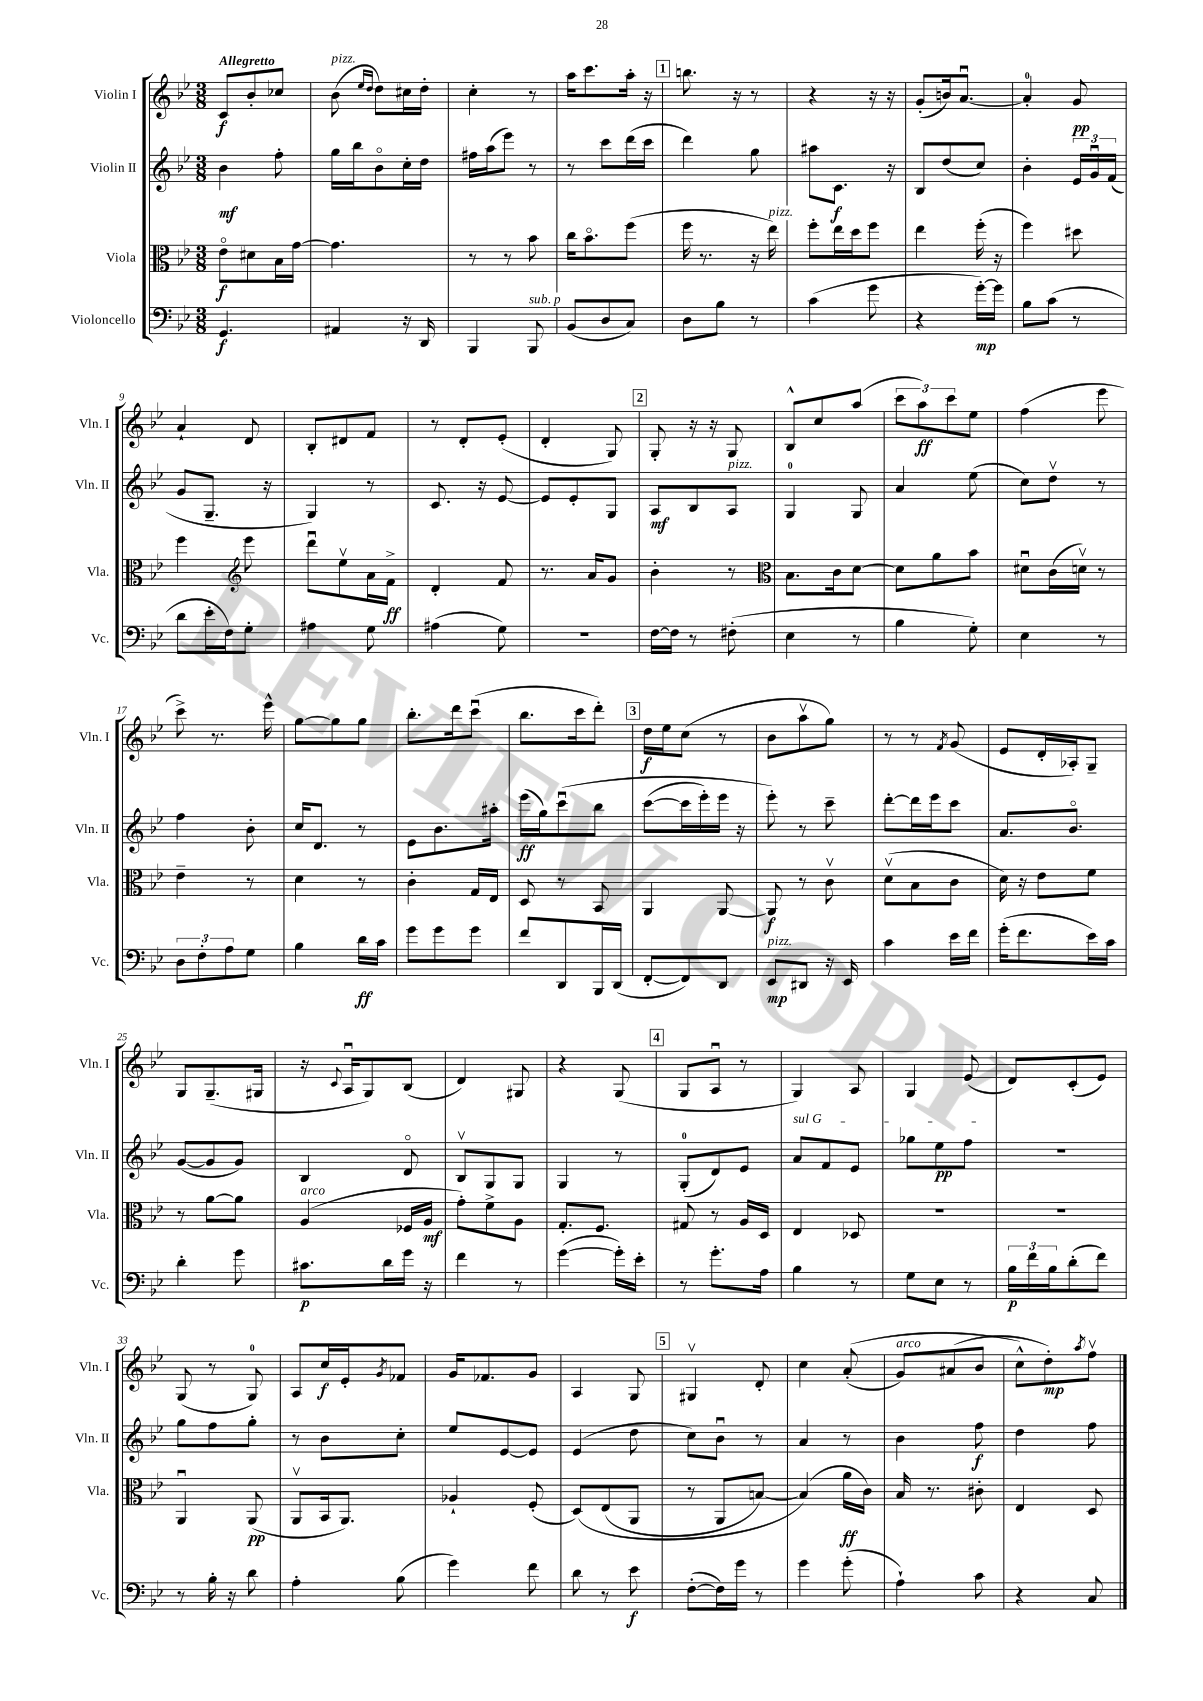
<<
\new StaffGroup <<
\new Staff = "s0" \with { instrumentName = "Violin I" shortInstrumentName = "Vln. I" } {
    \clef treble \key bes \major \numericTimeSignature \time 3/8 \tempo "Allegretto"
    c'8\f bes'8-. ces''8 |
    bes'8^\markup { \italic "pizz." }( \grace { ees''16 d''16 } d''8) cis''16 d''16-. |
    c''4-. r8 |
    a''16 c'''8. a''16-. r16 |
    \mark \markup { \box "1" } b''8. r16 r8 |
    r4 r16 r16 |
    g'8-.( b'16) a'8.~\downbow |
    a'4-0-. g'8\pp |
    a'4-! d'8 |
    bes8-. dis'8 f'8 |
    r8 d'8-. ees'8-.( |
    d'4-. g8) |
    \mark \markup { \box "2" } g8-. r16 r16 g8 |
    bes8-^ c''8 a''8( |
    \tuplet 3/2 { c'''8 a''8\ff) c'''8 } ees''8 |
    f''4( ees'''8 |
    c'''8->) r8. ees'''16-^ |
    g''8~ g''8 g''8 |
    bes''8.-. d'''16 c'''8\downbow( |
    bes''8. c'''16 d'''8-.) |
    \mark \markup { \box "3" } d''16\f ees''16 c''8( r8 |
    bes'8 a''8\upbow g''8) |
    r8 r8 \acciaccatura { f'8 } g'8( |
    ees'8 d'16-. aes16-.) g8-- |
    g8 g8.--( gis16 |
    r16 \appoggiatura { c'8 } a16\downbow g8) bes8( |
    d'4) gis8 |
    r4 g8( |
    \mark \markup { \box "4" } g8 a8\downbow r8 |
    g4) a8 |
    g4 ees'8( |
    d'8) c'8-.( ees'8) |
    g8( r8 g8-0) |
    a8 c''16\f ees'16-. \acciaccatura { g'8 } fes'8 |
    g'16 fes'8. g'8 |
    a4 g8 |
    \mark \markup { \box "5" } gis4\upbow d'8-. |
    c''4 a'8-.(\( |
    g'8^\markup { \italic "arco" }) ais'8( bes'8 |
    c''8-^\) d''8-.\mp) \acciaccatura { a''8 } f''8\upbow \bar "|." |
}
\new Staff = "s1" \with { instrumentName = "Violin II" shortInstrumentName = "Vln. II" } {
    \clef treble \key bes \major \numericTimeSignature \time 3/8
    bes'4\mf f''8-. |
    g''16 bes''16 bes'8\flageolet c''16-. d''16 |
    fis''16 a''16( ees'''8) r8 |
    r8 c'''8 d'''16( c'''16 |
    \mark \markup { \box "1" } d'''4) g''8 |
    ais''8 c'8.\f r16 |
    bes8 d''8( c''8) |
    bes'4-. \tuplet 3/2 { ees'16 g'16\downbow f'16( } |
    g'8 g8.-- r16 |
    g4) r8 |
    c'8. r16 ees'8~ |
    ees'8 ees'8-. g8 |
    \mark \markup { \box "2" } a8\mf bes8 a8^\markup { \italic "pizz." } |
    g4-0 g8 |
    a'4 ees''8( |
    c''8) d''8\upbow r8 |
    f''4 bes'8-. |
    c''16 d'8. r8 |
    ees'8 bes'8. ais''16-. |
    ees'''16\ff( g''16) c'''8\downbow\( bes''8 |
    \mark \markup { \box "3" } c'''8~( c'''16 ees'''16-.) ees'''16 r16 |
    ees'''8-.\) r8 c'''8-- |
    d'''8~-. d'''16 ees'''16 c'''8 |
    a'8. bes'8.\flageolet |
    g'8~( g'8 g'8) |
    bes4 d'8\flageolet |
    bes8\upbow g8 g8 |
    g4 r8 |
    \mark \markup { \box "4" } g8-0-.( d'8) ees'8 |
    \once \override TextSpanner.bound-details.left.text = \markup { \italic "sul G" } a'8\startTextSpan f'8 ees'8 |
    ges''8 ees''8\pp f''8\stopTextSpan |
    R4. |
    g''8 f''8 g''8-. |
    r8 bes'8 c''8-. |
    ees''8 ees'8~ ees'8 |
    ees'4( d''8 |
    \mark \markup { \box "5" } c''8) bes'8\downbow r8 |
    a'4 r8 |
    bes'4 f''8\f |
    d''4 f''8 \bar "|." |
}
\new Staff = "s2" \with { instrumentName = "Viola" shortInstrumentName = "Vla." } {
    \clef alto \key bes \major \numericTimeSignature \time 3/8
    ees'8\flageolet\f dis'8 bes16 g'16~ |
    g'4. |
    r8 r8 bes'8 |
    c''16 bes'8.\flageolet f''8( |
    \mark \markup { \box "1" } f''16 r8. r16 ees''16^\markup { \italic "pizz." }) |
    f''8-. ees''16 d''16 f''8 |
    ees''4 f''16-.( r16 |
    f''4) dis''8 |
    f''4 \clef treble ees'''8 |
    d'''8\downbow ees''8\upbow a'16 f'16->\ff |
    d'4-. f'8 |
    r8. a'16 g'8 |
    \mark \markup { \box "2" } bes'4-. r8 |
    \clef alto bes8. c'16 d'8~ |
    d'8 a'8 bes'8 |
    dis'8\downbow c'16( d'16\upbow) r8 |
    ees'4-- r8 |
    d'4 r8 |
    c'4-. g16 ees16 |
    d8 r8 bes,8 |
    \mark \markup { \box "3" } a,4 a,8~ |
    a,8\f r8 c'8\upbow |
    d'8\upbow( bes8 c'8 |
    d'16) r16 ees'8 f'8 |
    r8 a'8~ a'8 |
    a4^\markup { \italic "arco" }( fes16 a16\mf |
    g'8-.) f'8-> a8 |
    g8.-. f8. |
    \mark \markup { \box "4" } gis8 r8 a16 d16 |
    ees4 des8 |
    R4. |
    R4. |
    a,4\downbow a,8\pp( |
    a,8\upbow bes,16 a,8.) |
    aes4-! f8-.( |
    d8)\( ees8( a,8 |
    \mark \markup { \box "5" } r8 a,8 b8~) |
    b4(\) a'16\ff c'16) |
    bes16 r8. cis'8-. |
    ees4 d8 \bar "|." |
}
\new Staff = "s3" \with { instrumentName = "Violoncello" shortInstrumentName = "Vc." } {
    \clef bass \key bes \major \numericTimeSignature \time 3/8
    g,4.\f |
    ais,4 r16 d,16 |
    bes,,4 bes,,8^\markup { \italic "sub. p" } |
    bes,8( d8 c8) |
    \mark \markup { \box "1" } d8 bes8 r8 |
    c'4( g'8 |
    r4 g'16~-.\mp) g'16 |
    bes8 c'8( r8 |
    d'8 ees'16-. f16) g8-. |
    ais4 g8 |
    ais4( g8) |
    r4. |
    \mark \markup { \box "2" } f16~ f16 r8 fis8-.( |
    ees4 r8 |
    bes4 g8-.) |
    ees4 r8 |
    \tuplet 3/2 { d8 f8-. a8 } g8 |
    bes4 d'16\ff c'16 |
    g'8 g'8 g'8 |
    f'8 d,8 bes,,16 d,16( |
    \mark \markup { \box "3" } f,8~-. f,8) d,8 |
    ees,8\mp^\markup { \italic "pizz." } dis,8 r16 ees,16 |
    c'4 ees'16 f'16 |
    g'16-.( f'8. ees'16) c'16 |
    d'4-. g'8 |
    cis'8.\p d'16 g'16 r16 |
    f'4 r8 |
    g'4~( g'16-.) ees'16-. |
    \mark \markup { \box "4" } r8 g'8.-. a16 |
    bes4 r8 |
    g8 ees8 r8 |
    \tuplet 3/2 { bes16\p f'16 bes16 } d'8-.( f'8) |
    r8 bes16-. r16 d'8 |
    a4-. bes8( |
    g'4) f'8 |
    d'8 r8 ees'8\f |
    \mark \markup { \box "5" } f8~-.( f16) g'16 r8 |
    g'4 g'8-.( |
    a4-!) c'8 |
    r4 c8 \bar "|." |
}
>>
>>
